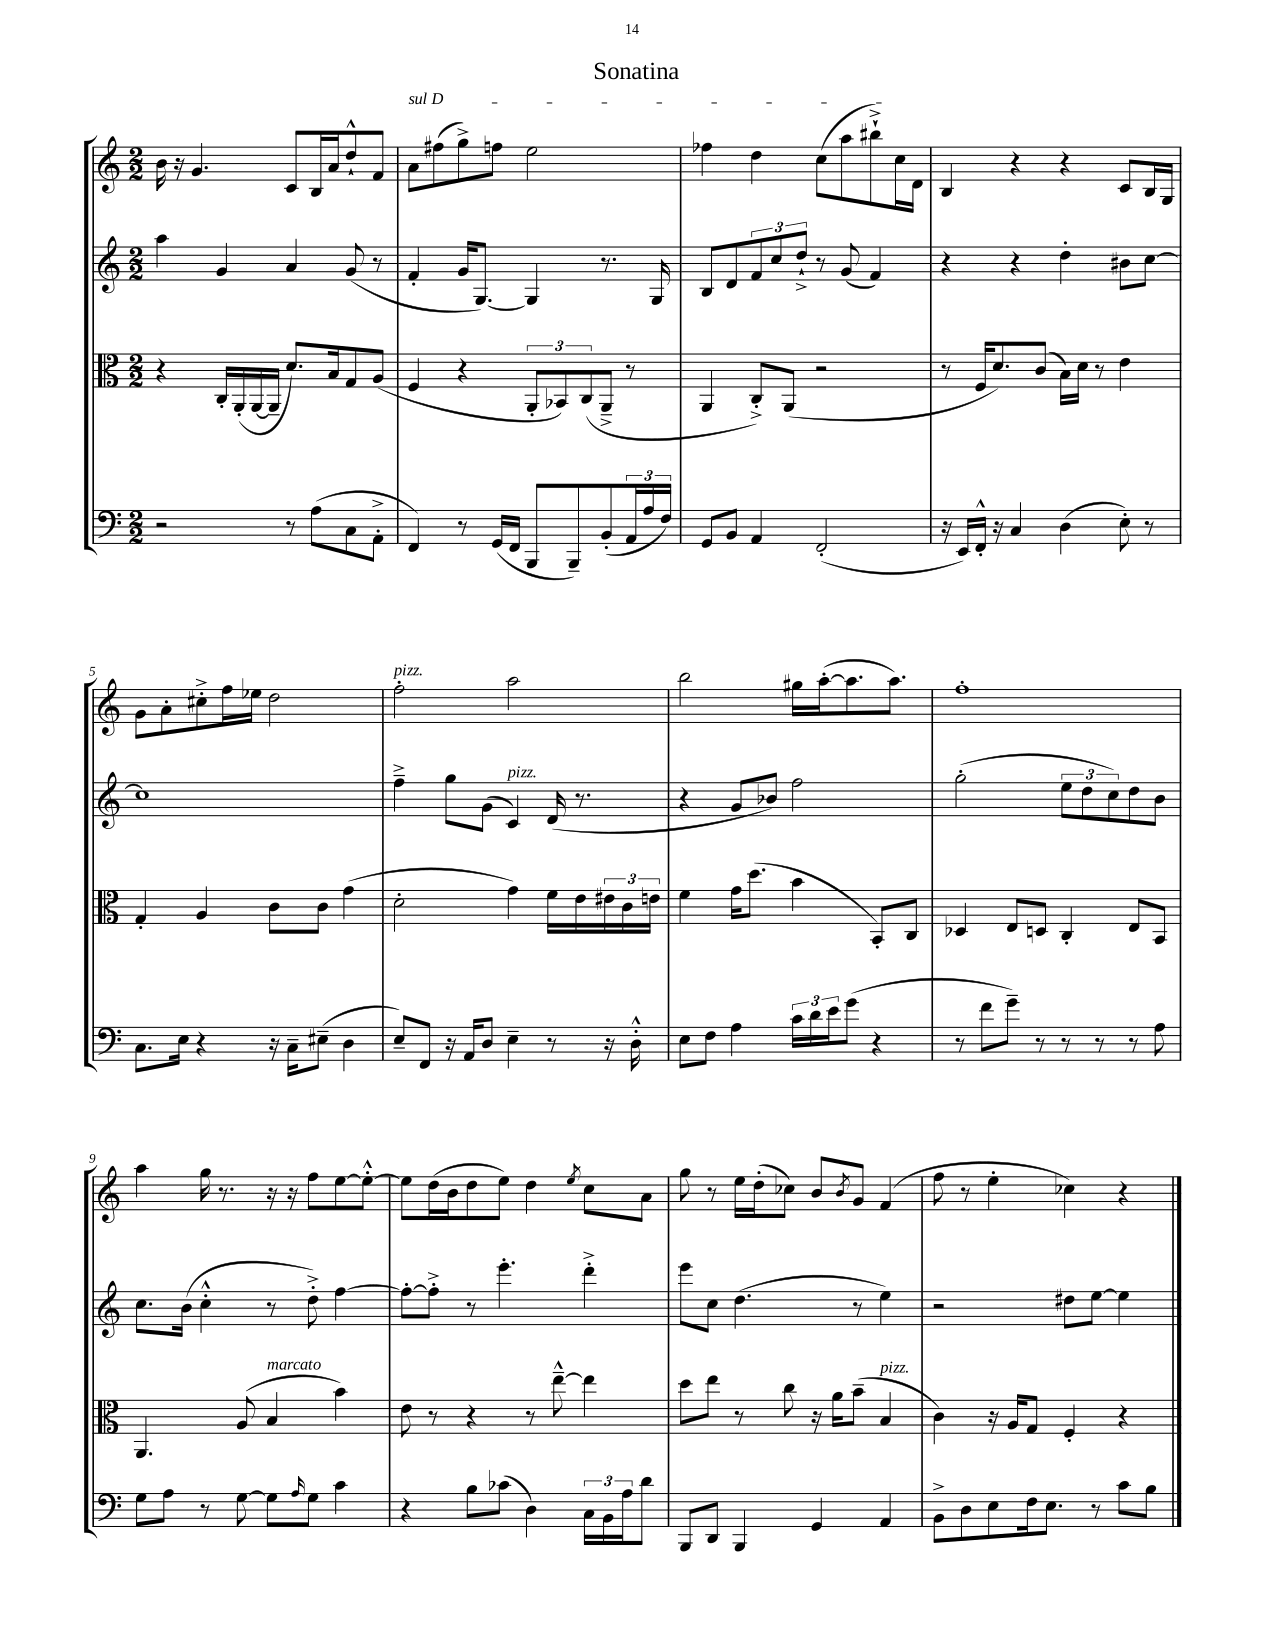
\header { title = "Sonatina" }
<<
\new StaffGroup <<
\new Staff = "s0" {
    \clef treble \key c \major \numericTimeSignature \time 2/2
    b'16 r16 g'4. c'8 b16 a'16 d''8-!-^ f'8 |
    \once \override TextSpanner.bound-details.left.text = \markup { \italic "sul D" } a'8\startTextSpan fis''8( g''8->) f''8 e''2 |
    fes''4 d''4 c''8( a''8 bis''8-!->) c''16 d'16\stopTextSpan |
    b4 r4 r4 c'8 b16 g16 |
    g'8 a'8-. cis''8-.-> f''16 ees''16 d''2 |
    f''2-.^\markup { \italic "pizz." } a''2 |
    b''2 gis''16 a''16~-.( a''8. a''8.) |
    f''1-. |
    a''4 g''16 r8. r16 r16 f''8 e''8~ e''8~-.-^ |
    e''8 d''16( b'16 d''8 e''8) d''4 \acciaccatura { e''8 } c''8 a'8 |
    g''8 r8 e''16 d''16-.( ces''8) b'8 \acciaccatura { b'8 } g'8 f'4( |
    f''8 r8 e''4-. ces''4) r4 \bar "|." |
}
\new Staff = "s1" {
    \clef treble \key c \major \numericTimeSignature \time 2/2
    a''4 g'4 a'4 g'8( r8 |
    f'4-. g'16 g8.~) g4 r8. g16 |
    b8 d'8 \tuplet 3/2 { f'8 c''8 d''8-!-> } r8 g'8( f'4) |
    r4 r4 d''4-. bis'8 c''8~ |
    c''1 |
    f''4---> g''8 g'8( c'4^\markup { \italic "pizz." }) d'16( r8. |
    r4 g'8 bes'8) f''2 |
    g''2-.( \tuplet 3/2 { e''8 d''8 c''8) } d''8 b'8 |
    c''8. b'16( c''4-.-^ r8 d''8-.->) f''4~ |
    f''8~-. f''8-.-> r8 e'''4.-. d'''4-.-> |
    e'''8 c''8 d''4.( r8 e''4) |
    r2 dis''8 e''8~ e''4 \bar "|." |
}
\new Staff = "s2" {
    \clef alto \key c \major \numericTimeSignature \time 2/2
    r4 c16-. a,16-.( a,16~ a,16-- d'8.) b16 g8 a8( |
    f4 r4 \tuplet 3/2 { a,8-. bes,8) c8( } a,8---> r8 |
    a,4 c8-.->) a,8( r2 |
    r8 f16 d'8.) c'8( b16) d'16 r8 e'4 |
    g4-. a4 c'8 c'8 g'4( |
    d'2-. g'4) f'16 e'16 \tuplet 3/2 { eis'16 c'16 e'16 } |
    f'4 g'16 d''8.( b'4 b,8-.) c8 |
    des4 e8 d8 c4-. e8 b,8 |
    a,4. a8( b4^\markup { \italic "marcato" } b'4) |
    e'8 r8 r4 r8 e''8~---^ e''4 |
    d''8 e''8 r8 c''8 r16 a'16 b'8--( b4^\markup { \italic "pizz." } |
    c'4) r16 a16 g8 f4-. r4 \bar "|." |
}
\new Staff = "s3" {
    \clef bass \key c \major \numericTimeSignature \time 2/2
    r2 r8 a8( c8 a,8-.-> |
    f,4) r8 g,16( f,16 b,,8 b,,8--) b,8-.( \tuplet 3/2 { a,16 a16 f16) } |
    g,8 b,8 a,4 f,2-.( |
    r16 e,16) f,16-.-^ r16 c4 d4( e8-.) r8 |
    c8. e16 r4 r16 c16-- eis8--( d4 |
    e8--) f,8 r16 a,16 d8 e4-- r8 r16 d16-.-^ |
    e8 f8 a4 \tuplet 3/2 { c'16 d'16 e'16 } g'8( r4 |
    r8 f'8 g'8--) r8 r8 r8 r8 a8 |
    g8 a8 r8 g8~ g8 \grace { a16 } g8 c'4 |
    r4 b8 ces'8( d4) \tuplet 3/2 { c16 b,16 a16 } d'8 |
    b,,8 d,8 b,,4 g,4 a,4 |
    b,8-> d8 e8 f16 e8. r8 c'8 b8 \bar "|." |
}
>>
>>
